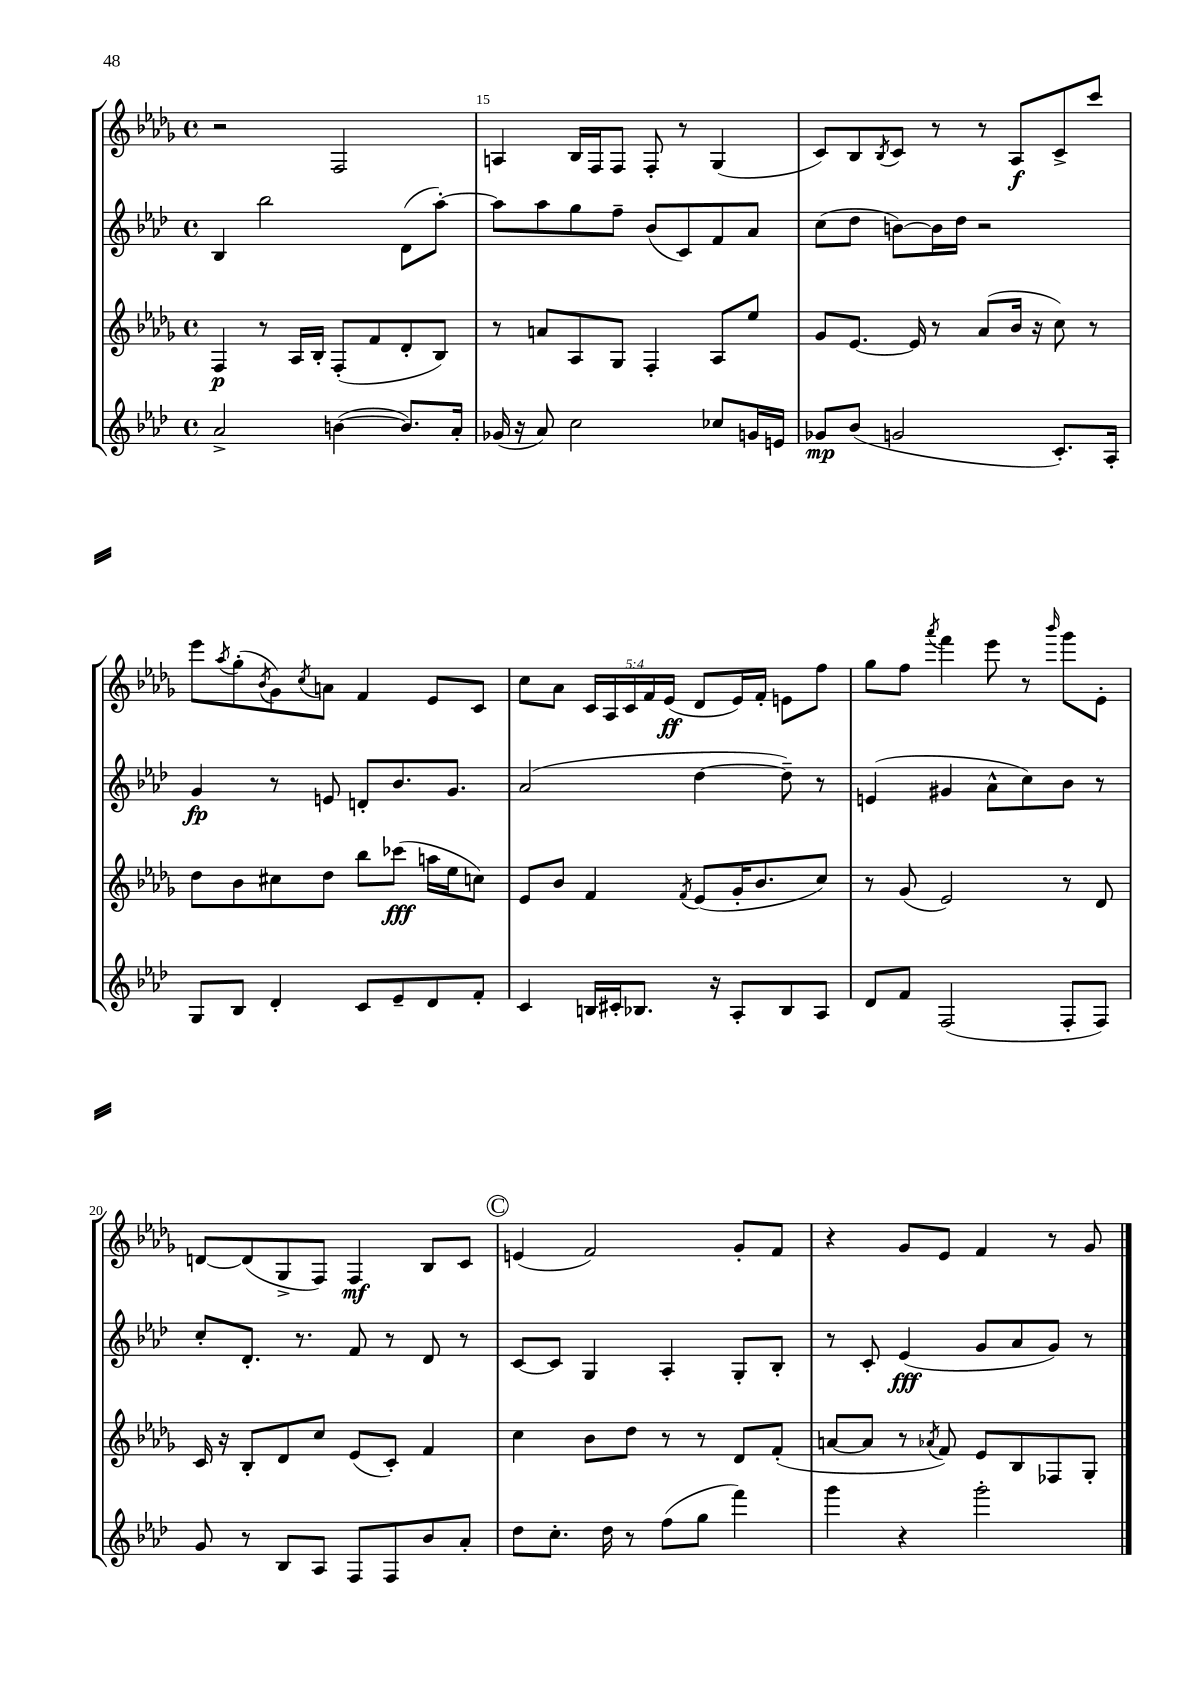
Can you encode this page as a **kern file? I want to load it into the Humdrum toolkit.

**kern	**dynam	**kern	**dynam	**kern	**dynam	**kern	**dynam
*part4	*part4	*part3	*part3	*part2	*part2	*part1	*part1
*staff4	*staff4	*staff3	*staff3	*staff2	*staff2	*staff1	*staff1
*clefG2	*	*clefG2	*	*clefG2	*	*clefG2	*
*k[b-e-a-d-]	*	*k[b-e-a-d-g-]	*	*k[b-e-a-d-]	*	*k[b-e-a-d-g-]	*
*M4/4	*	*M4/4	*	*M4/4	*	*M4/4	*
*met(c)	*	*met(c)	*	*met(c)	*	*met(c)	*
=14	=14	=14	=14	=14	=14	=14	=14
2a-^/	.	4F/	p	4B-/	.	2r	.
.	.	8r	.	2bb-\	.	.	.
.	.	16A-/LL	.	.	.	.	.
.	.	16B-'/JJ	.	.	.	.	.
([4bn\	.	(8F'/L	.	.	.	2F/	.
.	.	8f/	.	.	.	.	.
8.b/L])	.	8d-'/	.	(8d-\L	.	.	.
.	.	8B-/J)	.	[8aa-'\J)	.	.	.
16a-'/Jk	.	.	.	.	.	.	.
=15	=15	=15	=15	=15	=15	=15	=15
(16g-X/	.	8r	.	8aa-\L]	.	4An/	.
16r	.	.	.	.	.	.	.
8a-/)	.	8an/L	.	8aa-\	.	.	.
2cc\	.	8A-/	.	8gg\	.	16B-/LL	.
.	.	.	.	.	.	16F/J	.
.	.	8G-/J	.	8ff~\J	.	8F/J	.
.	.	4F'/	.	(8b-/L	.	8F'/	.
.	.	.	.	8c/)	.	8r	.
8cc-X/L	.	8A-/L	.	8f/	.	(4G-/	.
16gn/L	.	8ee-/J	.	8a-/J	.	.	.
16en/JJ	.	.	.	.	.	.	.
=16	=16	=16	=16	=16	=16	=16	=16
8g-X/L	mp	8g-/L	.	(8cc\L	.	8c/L)	.
(8b-/J	.	[8.e-/J	.	8dd-\J	.	8B-/	.
.	.	.	.	.	.	8qB-/	.
2gn/	.	.	.	[8bn\L)	.	8c/J	.
.	.	16e-/]	.	.	.	.	.
.	.	8r	.	16b\L]	.	8r	.
.	.	.	.	16dd-\JJ	.	.	.
.	.	(8a-/L	.	2r	.	8r	.
.	.	16b-/Jk	.	.	.	8A-/L	f
.	.	16r	.	.	.	.	.
8.c'/L)	.	8cc\)	.	.	.	8c^/	.
.	.	8r	.	.	.	8ccc/J	.
16A-'/Jk	.	.	.	.	.	.	.
!!LO:LB:g=z
=17	=17	=17	=17	=17	=17	=17	=17
8G/L	.	8dd-\L	.	4g/	fp	8eee-\L	.
.	.	.	.	.	.	8qaa-/	.
8B-/J	.	8b-\	.	.	.	(8gg-'\	.
.	.	.	.	.	.	8qb-/	.
4d-'/	.	8cc#X\	.	8r	.	8g-\)	.
.	.	.	.	.	.	8qcc/	.
.	.	8dd-\J	.	8en/	.	8an\J	.
8c/L	.	8bb-\L	.	8dn'/L	.	4f/	.
8e-~/	.	(8ccc-X\J	fff	8.b-/	.	.	.
8d-/	.	16aan\LL	.	.	.	8e-/L	.
.	.	16ee-\J	.	8.g/J	.	.	.
8f'/J	.	8ccn\J)	.	.	.	8c/J	.
=18	=18	=18	=18	=18	=18	=18	=18
4c/	.	8e-/L	.	(2a-/	.	8cc\L	.
.	.	8b-/J	.	.	.	8a-\J	.
16Bn/LL	.	4f/	.	.	.	20c/LL	.
.	.	.	.	.	.	20A-/	.
16c#X'/J	.	.	.	.	.	.	.
.	.	.	.	.	.	20c/	.
8.B-X/J	.	.	.	.	.	.	.
.	.	.	.	.	.	20f/	.
.	.	.	.	.	.	(20e-/JJ	ff
.	.	8qf/	.	.	.	.	.
.	.	(8e-/L	.	[4dd-\	.	8d-/L	.
16r	.	.	.	.	.	.	.
8A-'/L	.	16g-'/K	.	.	.	16e-/L)	.
.	.	8.b-/	.	.	.	16f'/JJ	.
8B-/	.	.	.	8dd-~\])	.	8en\L	.
8A-/J	.	8cc/J)	.	8r	.	8ff\J	.
=19	=19	=19	=19	=19	=19	=19	=19
8d-/L	.	8r	.	(4en/	.	8gg-\L	.
8f/J	.	(8g-/	.	.	.	8ff\J	.
.	.	.	.	.	.	8qaaa-/	.
(2F/	.	2e-/)	.	4g#X/	.	4fff\	.
.	.	.	.	8a-^^\L	.	8eee-\	.
.	.	.	.	8cc\)	.	8r	.
.	.	.	.	.	.	16qqbbb-/	.
8F'/L	.	8r	.	8b-\J	.	8ggg-\L	.
8F/J)	.	8d-/	.	8r	.	8e-'\J	.
!!LO:LB:g=z
=20	=20	=20	=20	=20	=20	=20	=20
8g/	.	16c/	.	8cc'/L	.	[8dn/L	.
.	.	16r	.	.	.	.	.
8r	.	8B-'/L	.	8.d-'/J	.	(8d/]	.
8B-/L	.	8d-/	.	.	.	8G-^/	.
.	.	.	.	8.r	.	.	.
8A-/J	.	8cc/J	.	.	.	8F/J)	.
8F/L	.	(8e-/L	.	8f/	.	4F/	mf
8F/	.	8c'/J)	.	8r	.	.	.
8b-/	.	4f/	.	8d-/	.	8B-/L	.
8a-'/J	.	.	.	8r	.	8c/J	.
!!LO:REH:place=s1:t=C
=21	=21	=21	=21	=21	=21	=21	=21
8dd-\L	.	4cc\	.	[8c/L	.	(4en/	.
8.cc'\J	.	.	.	8c/J]	.	.	.
.	.	8b-\L	.	4G/	.	2f/)	.
16dd-\	.	.	.	.	.	.	.
8r	.	8dd-\J	.	.	.	.	.
(8ff\L	.	8r	.	4A-'/	.	.	.
8gg\J	.	8r	.	.	.	.	.
4fff\)	.	8d-/L	.	8G'/L	.	8g-'/L	.
.	.	(8f'/J	.	8B-'/J	.	8f/J	.
=22	=22	=22	=22	=22	=22	=22	=22
4ggg\	.	[8an/L	.	8r	.	4r	.
.	.	8a/J]	.	8c'/	.	.	.
4r	.	8r	.	(4e-/	fff	8g-/L	.
.	.	8qa-X/	.	.	.	.	.
.	.	8f/)	.	.	.	8e-/J	.
2ggg'\	.	8e-/L	.	8g/L	.	4f/	.
.	.	8B-/	.	8a-/	.	.	.
.	.	8F-X/	.	8g/J)	.	8r	.
.	.	8G-'/J	.	8r	.	8g-/	.
==	==	==	==	==	==	==	==
*-	*-	*-	*-	*-	*-	*-	*-
